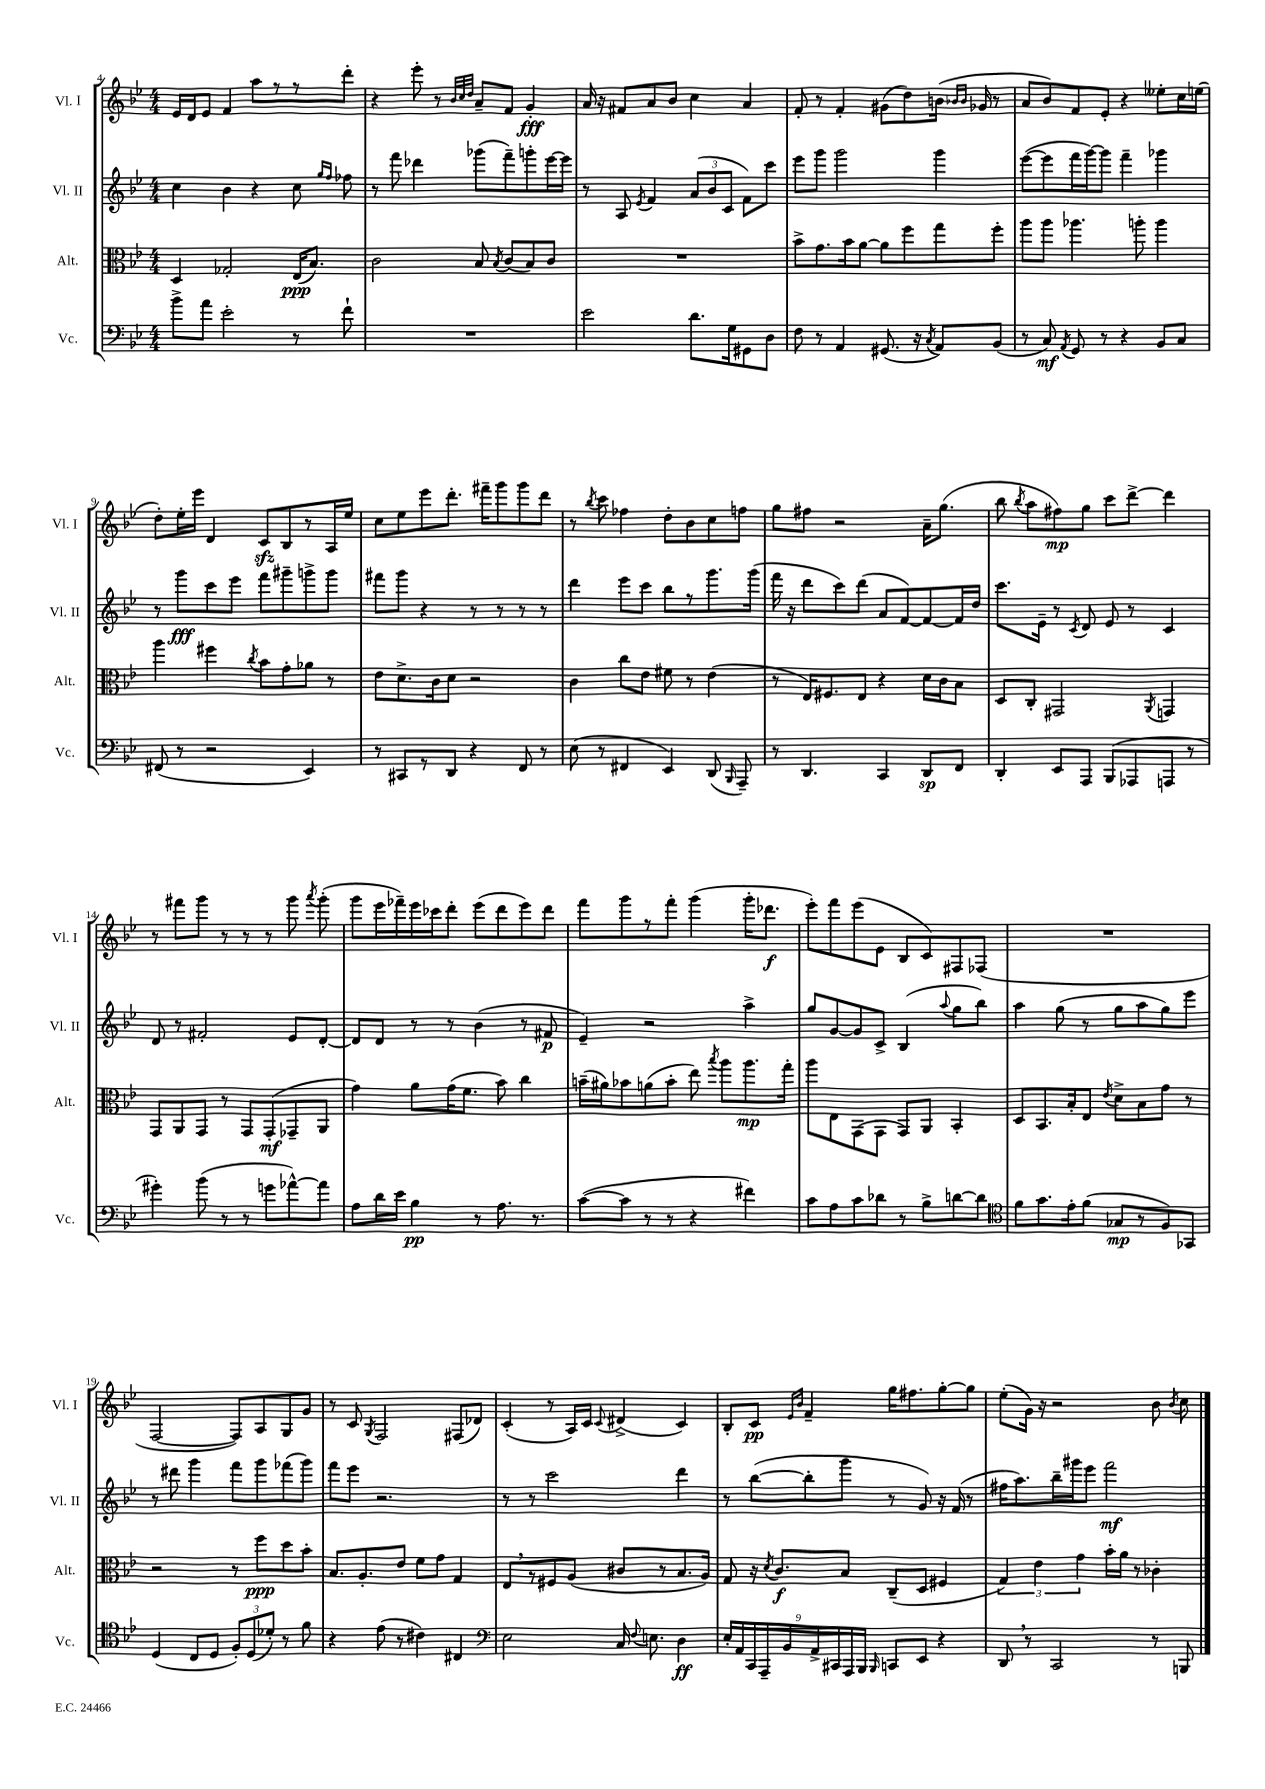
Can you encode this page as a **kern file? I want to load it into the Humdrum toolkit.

**kern	**dynam	**kern	**dynam	**kern	**dynam	**kern	**dynam
*part4	*part4	*part3	*part3	*part2	*part2	*part1	*part1
*staff4	*staff4	*staff3	*staff3	*staff2	*staff2	*staff1	*staff1
*I"Vc.	*	*I"Alt.	*	*I"Vl. II	*	*I"Vl. I	*
*I'Vc.	*	*I'Alt.	*	*I'Vl. II	*	*I'Vl. I	*
*clefF4	*	*clefC3	*	*clefG2	*	*clefG2	*
*k[b-e-]	*	*k[b-e-]	*	*k[b-e-]	*	*k[b-e-]	*
*M4/4	*	*M4/4	*	*M4/4	*	*M4/4	*
=4	=4	=4	=4	=4	=4	=4	=4
8b-^\L	.	4D/	.	4cc\	.	16e-/LL	.
.	.	.	.	.	.	16d/J	.
8a\J	.	.	.	.	.	8e-/J	.
2e-'\	.	2G-X'/	.	4b-\	.	4f/	.
.	.	.	.	4r	.	8aa\L	.
.	.	.	.	.	.	8r	.
8r	.	(16E-/KL	ppp	8cc\	.	8r	.
.	.	8.B-/J)	.	.	.	.	.
.	.	.	.	16qqgg/LL	.	.	.
.	.	.	.	16qqff/JJ	.	.	.
8f`\	.	.	.	8ff-X\	.	8ddd'\J	.
=5	=5	=5	=5	=5	=5	=5	=5
1r	.	2c\	.	8r	.	4r	.
.	.	.	.	8fff\	.	.	.
.	.	.	.	4ddd-X\	.	8eee-'\	.
.	.	.	.	.	.	8r	.
.	.	.	.	.	.	32qqb-/LLL	.
.	.	.	.	.	.	32qqcc/	.
.	.	.	.	.	.	32qqdd/JJJ	.
.	.	8B-/	.	(8ggg-X\L	.	8a~/L	.
.	.	8qB-/	.	.	.	.	.
.	.	(8c/L	.	8fff~\)	.	8f/J	.
.	.	8B-/)	.	8gggn'\	.	4g'/	fff
.	.	8c/J	.	[16eee-\L	.	.	.
.	.	.	.	16eee-\JJ]	.	.	.
=6	=6	=6	=6	=6	=6	=6	=6
2e-\	.	1r	.	8r	.	16a/	.
.	.	.	.	.	.	16r	.
.	.	.	.	8A/	.	8f#X/L	.
.	.	.	.	8qe-/	.	.	.
.	.	.	.	4f/	.	8a/	.
.	.	.	.	.	.	8b-/J	.
8.d\L	.	.	.	(12a/L	.	4cc\	.
.	.	.	.	12b-/	.	.	.
.	.	.	.	12c/J	.	.	.
16G\k	.	.	.	.	.	.	.
8GG#X\	.	.	.	8f\L)	.	4a/	.
8D\J	.	.	.	8ccc\J	.	.	.
=7	=7	=7	=7	=7	=7	=7	=7
8F\	.	8b-^\L	.	8eee-\L	.	8f'/	.
8r	.	8.g\	.	8ggg\J	.	8r	.
4AA/	.	.	.	2ggg\	.	4f'/	.
.	.	16b-\k	.	.	.	.	.
.	.	[8a\J	.	.	.	.	.
(8.GG#X/	.	8a\L]	.	.	.	(8g#X\L	.
.	.	8ff\	.	.	.	8dd\)	.
16r	.	.	.	.	.	.	.
8qC/	.	.	.	.	.	.	.
8AA/L)	.	8gg\	.	4ggg\	.	(16bn\Jk	.
.	.	.	.	.	.	16qqb-X/LL	.
.	.	.	.	.	.	16qqb-/JJ	.
.	.	.	.	.	.	16g-X/	.
(8BB-/J	.	8ff'\J	.	.	.	8r	.
=8	=8	=8	=8	=8	=8	=8	=8
8r	.	8aa\L	.	([8eee-\L	.	8a/L	.
8C/)	mf	8aa\J	.	8eee-\]	.	8b-/)	.
8qAA/	.	.	.	.	.	.	.
8GG/	.	4.aa-X\	.	16fff\L	.	8f/	.
.	.	.	.	[16ggg\J)	.	.	.
8r	.	.	.	8ggg\J]	.	8e-'/J	.
4r	.	.	.	4fff~\	.	4r	.
.	.	8aan'\	.	.	.	.	.
8BB-/L	.	4aa\	.	4ggg-X\	.	8ee--X'\L	.
8C/J	.	.	.	.	.	16cc\L	.
.	.	.	.	.	.	(16een\JJ	.
!!LO:LB:g=z
=9	=9	=9	=9	=9	=9	=9	=9
(8FF#X/	.	4aa\	.	8r	.	8dd'\L)	.
8r	.	.	.	8ggg\L	fff	16ee-'\L	.
.	.	.	.	.	.	16eee-\JJ	.
2r	.	4ff#X\	.	8ccc\	.	4d/	.
.	.	.	.	8eee-\J	.	.	.
.	.	8qcc/	.	.	.	.	.
.	.	8b-\L	.	8fff\L	.	8czz/L	.
.	.	8g'\	.	8ggg#X~\	.	8B-/	.
4EE-/)	.	8a-X\J	.	8gggn^\	.	8r	.
.	.	8r	.	8ggg\J	.	16A/L	.
.	.	.	.	.	.	16ee-/JJ	.
=10	=10	=10	=10	=10	=10	=10	=10
8r	.	8e-\L	.	8fff#X\L	.	8cc\L	.
8CC#X/L	.	8.d^\	.	8ggg\J	.	8ee-\	.
8r	.	.	.	4r	.	8eee-\	.
.	.	16c\k	.	.	.	.	.
8DD/J	.	8d\J	.	.	.	8.ddd'\J	.
4r	.	2r	.	8r	.	.	.
.	.	.	.	.	.	16fff#X~\KL	.
.	.	.	.	8r	.	8ggg\	.
8FF/	.	.	.	8r	.	8ggg\	.
8r	.	.	.	8r	.	8ddd\J	.
=11	=11	=11	=11	=11	=11	=11	=11
(8E-\	.	4c\	.	4ddd\	.	8r	.
.	.	.	.	.	.	8qbb-/	.
8r	.	.	.	.	.	8ccc\	.
4FF#X/	.	8cc\L	.	8eee-\L	.	4ff-X\	.
.	.	8e-\J	.	8ccc\J	.	.	.
4EE-/)	.	8f#X\	.	8bb-\L	.	8dd'\L	.
.	.	8r	.	8r	.	8b-\	.
(8DD/	.	(4e-\	.	8.ggg\	.	8cc\	.
16qqBBB-/	.	.	.	.	.	.	.
8AAA~/)	.	.	.	.	.	8ffn\J	.
.	.	.	.	(16ggg\Jk	.	.	.
=12	=12	=12	=12	=12	=12	=12	=12
8r	.	8r	.	16fff\	.	8gg\L	.
.	.	.	.	16r	.	.	.
4.DD/	.	16E-/KL)	.	8ddd\L	.	8ff#X\J	.
.	.	8.F#X/	.	.	.	.	.
.	.	.	.	8ccc\)	.	2r	.
.	.	8E-/J	.	(8ddd\J	.	.	.
4CC/	.	4r	.	8a/L	.	.	.
.	.	.	.	[8f/)	.	.	.
8DD/L	sp	16d\LL	.	8f/_	.	16a~\KL	.
.	.	16c\J	.	.	.	(8.gg\J	.
8FF/J	.	8B-\J	.	16f/L]	.	.	.
.	.	.	.	16dd/JJ	.	.	.
=13	=13	=13	=13	=13	=13	=13	=13
4DD'/	.	8D/L	.	8.ccc\L	.	8bb-\	.
.	.	.	.	.	.	8qbb-/	.
.	.	8C'/J	.	.	.	8aa\L	.
.	.	.	.	16e-~\Jk	.	.	.
8EE-/L	.	2GG#X/	.	8r	.	8ff#X\)	mp
.	.	.	.	8qc/	.	.	.
8AAA/J	.	.	.	8d/	.	8gg\J	.
(8BBB-/L	.	.	.	8e-/	.	8ccc\L	.
8AAA-X/	.	.	.	8r	.	[8ddd^\J	.
.	.	8qAA/	.	.	.	.	.
8AAAn/J	.	4GGn/	.	4c/	.	4ddd\]	.
8r	.	.	.	.	.	.	.
!!LO:LB:g=z
=14	=14	=14	=14	=14	=14	=14	=14
4g#X'\)	.	8GG/L	.	8d/	.	8r	.
.	.	8AA/	.	8r	.	8fff#X\L	.
(8b-\	.	8GG/J	.	2f#X'/	.	8ggg\J	.
8r	.	8r	.	.	.	8r	.
8r	.	8GG/L	.	.	.	8r	.
8gn\L	.	(8GG'/	mf	.	.	8r	.
[8a-X^^\)	.	8GG-X~/	.	8e-/L	.	8ggg\	.
.	.	.	.	.	.	8qaaa/	.
8a-\J]	.	8AA/J	.	[8d'/J	.	(8ggg'\	.
=15	=15	=15	=15	=15	=15	=15	=15
8A\L	.	4g\)	.	8d/L]	.	8ggg\L	.
16d\L	.	.	.	8d/J	.	16eee-\L	.
16e-\JJ	.	.	.	.	.	16fff-X~\)	.
4B-\	pp	8a\L	.	8r	.	16eee-\	.
.	.	.	.	.	.	16ccc-X\J	.
.	.	(16g\K	.	8r	.	8ddd'\J	.
.	.	8.f\J	.	.	.	.	.
8r	.	.	.	(4b-\	.	(8eee-\L	.
8.A\	.	8b-\)	.	.	.	8ddd\	.
.	.	4cc\	.	8r	.	8eee-\)	.
8.r	.	.	.	.	.	.	.
.	.	.	.	8f#X/	p	8ddd\J	.
=16	=16	=16	=16	=16	=16	=16	=16
([8c\L	.	(16bn~\LL	.	4e-~/)	.	8fff\L	.
.	.	16a#X\J)	.	.	.	.	.
8c\J]	.	8b-X\	.	.	.	8ggg\	.
8r	.	(8an\	.	2r	.	8r	.
8r	.	8b-'\J	.	.	.	8fff'\J	.
4r	.	8ee-\)	.	.	.	(4ggg\	.
.	.	8qbb-/	.	.	.	.	.
.	.	8aa\L	.	.	.	.	.
4f#X\)	.	8.aa\	mp	4aa^\	.	16ggg'\KL	.
.	.	.	.	.	.	8.ddd-X\J	f
.	.	16gg'\Jk	.	.	.	.	.
=17	=17	=17	=17	=17	=17	=17	=17
8c\L	.	8aa\L	.	8gg/L	.	8eee-'\L)	.
8A\	.	8E-\	.	[8g/	.	8fff\	.
8c\	.	(8GG\	.	8g/]	.	(8eee-\	.
8d-X\J	.	8GG\J	.	8c^/J	.	8e-\J	.
8r	.	8GG/L)	.	(4B-/	.	8B-/L	.
8B-^\L	.	8AA/J	.	.	.	8c/)	.
.	.	.	.	8qqaa/	.	.	.
[8dn\	.	4BB-'/	.	8gg\L	.	8F#X/	.
8d\J]	.	.	.	8bb-\J)	.	(8F-X/J	.
=18	=18	=18	=18	=18	=18	=18	=18
*clefC4	*	*	*	*	*	*	*
8f\L	.	8D/L	.	4aa\	.	1r	.
8.g\	.	8.BB-/	.	.	.	.	.
.	.	.	.	(8gg\	.	.	.
16e-'\k	.	16B-'/k	.	.	.	.	.
(8f\J	.	8E-/J	.	8r	.	.	.
.	.	8qe-/	.	.	.	.	.
8G-X/L	mp	8d^\L	.	8gg\L	.	.	.
8r	.	8B-\	.	8aa\	.	.	.
8F/)	.	8g\J	.	8gg\)	.	.	.
8GG-X/J	.	8r	.	8eee-\J	.	.	.
!!LO:LB:g=z
=19	=19	=19	=19	=19	=19	=19	=19
(4D/	.	2r	.	8r	.	[2F/	.
.	.	.	.	8ddd#X\	.	.	.
8C/L	.	.	.	4ggg\	.	.	.
8D/J	.	.	.	.	.	.	.
12F'/L)	.	8r	.	8fff\L	.	8F/L])	.
(12D/	.	.	.	.	.	.	.
.	.	8ff\L	ppp	8ggg\	.	8A/	.
12d-X'/J)	.	.	.	.	.	.	.
8r	.	8dd\	.	(8fff-X\	.	8G/	.
8f\	.	8b-'\J	.	8ggg\J)	.	8g/J	.
=20	=20	=20	=20	=20	=20	=20	=20
4r	.	8.B-/L	.	8fff\L	.	8r	.
.	.	.	.	8eee-\J	.	8c/	.
.	.	8.A'/	.	.	.	.	.
.	.	.	.	.	.	8qG/	.
(8e-\	.	.	.	2.r	.	2F/	.
8r	.	8e-/J	.	.	.	.	.
4c#X\)	.	8f\L	.	.	.	.	.
.	.	8g\J	.	.	.	.	.
4C#X/	.	4G/	.	.	.	(8F#X/L	.
.	.	.	.	.	.	8d-X/J)	.
=21	=21	=21	=21	=21	=21	=21	=21
*clefF4	*	*	*	*	*	*	*
2E-\	.	8E-,/L	.	8r	.	(4c'/	.
.	.	8r	.	8r	.	.	.
.	.	8F#X/	.	2ccc\	.	8r	.
.	.	(8A/J	.	.	.	16A/LL)	.
.	.	.	.	.	.	16c/JJ	.
.	.	.	.	.	.	8qqc/	.
16C/	.	8c#X/L	.	.	.	(4d#X^/	.
8qqF/	.	.	.	.	.	.	.
8.En\	.	.	.	.	.	.	.
.	.	8r	.	.	.	.	.
4D\	ff	8.B-/	.	4ddd\	.	4c/)	.
.	.	16A/Jk)	.	.	.	.	.
=22	=22	=22	=22	=22	=22	=22	=22
18E-'/LL	.	8G/	.	8r	.	8B-'/L	.
18AA/	.	.	.	.	.	.	.
18CC/	.	.	.	.	.	.	.
.	.	16r	.	([8bb-\L	.	8c/J	pp
18AAA~/	.	.	.	.	.	.	.
.	.	8qd/	.	.	.	.	.
.	.	8.c/L	f	.	.	.	.
18BB-/	.	.	.	.	.	.	.
.	.	.	.	.	.	16qqe-/LL	.
.	.	.	.	.	.	16qqb-/JJ	.
.	.	.	.	8bb-'\]	.	4f~/	.
18AA^/	.	.	.	.	.	.	.
18CC#X/	.	.	.	.	.	.	.
.	.	8B-/J	.	8ggg\J	.	.	.
18AAA/	.	.	.	.	.	.	.
18BBB-/JJ	.	.	.	.	.	.	.
16qqBBB-/	.	.	.	.	.	.	.
8CCn/L	.	(8C~/L	.	8r	.	16gg\KL	.
.	.	.	.	.	.	8.ff#X\	.
8EE-/J	.	8D/J	.	8g/)	.	.	.
4r	.	4F#X/	.	16r	.	[8gg'\	.
.	.	.	.	(16f/	.	.	.
.	.	.	.	8r	.	8gg\J]	.
=23	=23	=23	=23	=23	=23	=23	=23
8DD,/	.	6G/)	.	16ff#X\KL	.	(8ee-'\L	.
.	.	.	.	8.aa\)	.	.	.
8r	.	.	.	.	.	16g\Jk)	.
.	.	6e-\	.	.	.	.	.
.	.	.	.	.	.	16r	.
2CC/	.	.	.	16bb-~\L	.	2r	.
.	.	.	.	16ggg#X\J	.	.	.
.	.	6g\	.	.	.	.	.
.	.	.	.	8eee-\J	.	.	.
.	.	16b-'\LL	.	2fff\	mf	.	.
.	.	16a\JJ	.	.	.	.	.
.	.	8r	.	.	.	.	.
8r	.	4c-X'\	.	.	.	8b-\	.
.	.	.	.	.	.	8qb-/	.
8BBBn/	.	.	.	.	.	8cc\	.
==	==	==	==	==	==	==	==
*-	*-	*-	*-	*-	*-	*-	*-
